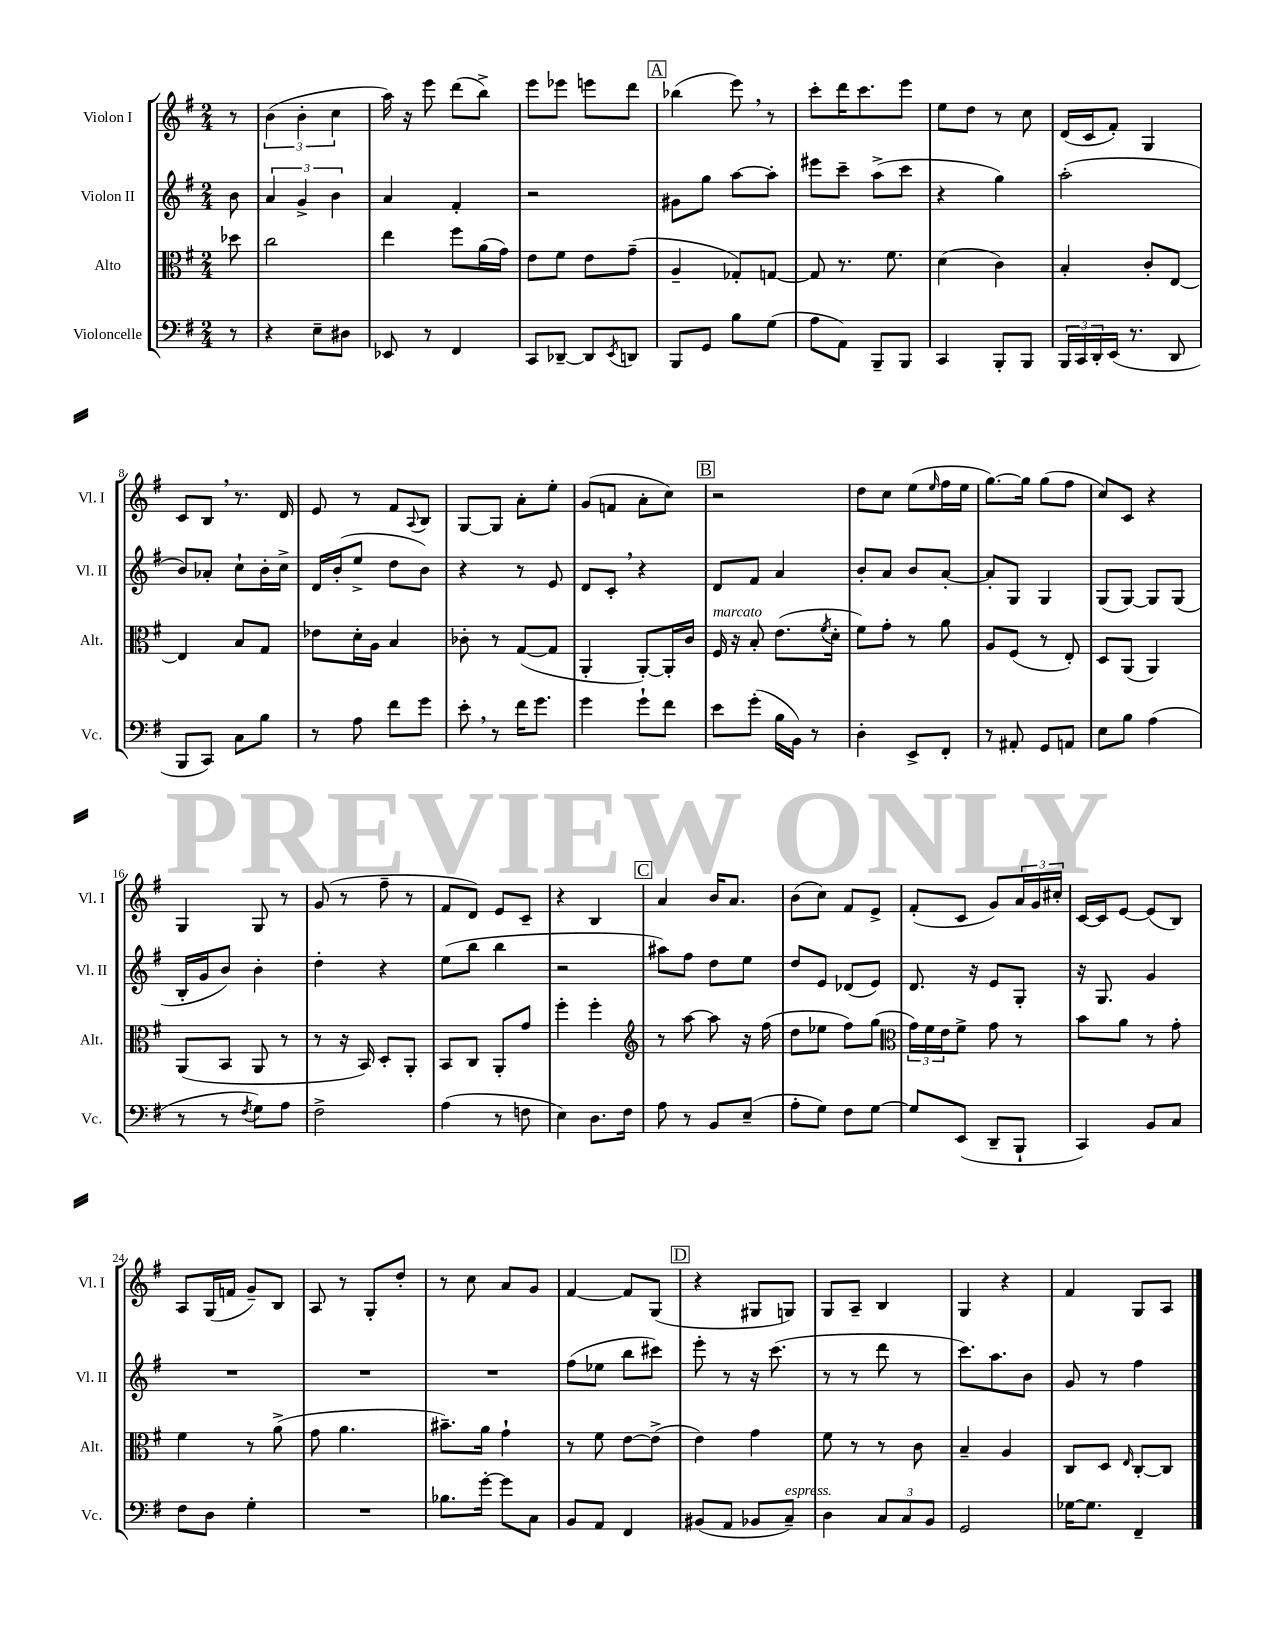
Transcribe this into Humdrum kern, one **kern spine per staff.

**kern	**kern	**kern	**kern
*staff4	*staff3	*staff2	*staff1
*clefF4	*clefC3	*clefG2	*clefG2
*k[f#]	*k[f#]	*k[f#]	*k[f#]
*M2/4	*M2/4	*M2/4	*M2/4
8r	8dd-	8b	8r
=	=	=	=
4r	2cc	6a	(6b
.	.	6g^	6b'
8E~	.	.	.
.	.	6b	6cc
8D#	.	.	.
=	=	=	=
8EE-	4ee	4a	16aa)
.	.	.	16r
8r	.	.	8eee
4FF#	8ff#	4f#'	(8ddd
.	(16a	.	8bb^)
.	16g)	.	.
=	=	=	=
8CC	8e	2r	8eee
[8DD-~	8f#	.	8eee-
8DD-]	8e	.	8eee
8qEE	.	.	.
8DD	(8g~	.	8ddd
=	=	=	=
8BBB	4A~	8g#	(4bb-
8GG	.	8gg	.
8B	8G-')	[8aa	8eee)
(8G	[8G	8aa']	8r
=	=	=	=
8A	8G]	8eee#	8ccc'
8AA)	8.r	8ccc~	16ddd
.	.	.	8.ccc
8BBB~	.	(8aa^	.
.	8.f#	.	.
8BBB	.	8ccc	8eee
=	=	=	=
4CC	(4d	4r	8ee
.	.	.	8dd
8BBB'	4c)	4gg)	8r
8BBB	.	.	8cc
=	=	=	=
24BBB	4B'	(2aa'	(16d
24CC	.	.	.
.	.	.	16c
24DD'	.	.	.
(16EE	.	.	8f#')
8.r	.	.	.
.	8c'	.	4G
8DD	[8E	.	.
=	=	=	=
8BBB	4E]	8b)	8c
8CC)	.	8a-'	8B
8C	8B	8cc`	8.r
8B	8G	16b'	.
.	.	16cc^	16d
=	=	=	=
8r	8e-	16d	8e
.	.	(16b'	.
8A	16d'	8ee^	8r
.	16A	.	.
8f#	4B	8dd	8f#
.	.	.	8qqA
8g	.	8b)	8B
=	=	=	=
8e'	8c-'	4r	[8G
8r	8r	.	8G]
16f#	([8G	8r	8a'
8.g	.	.	.
.	8G]	8e	8ee'
=	=	=	=
4g	4AA'	8d	(8g
.	.	8c'	8f
8g`	[8AA')	4r	8a'
8f#	16AA']	.	8cc)
.	16c	.	.
=	=	=	=
8e	16F#	8d	2r
.	16r	.	.
(8g'	8B'	8f#	.
16B	(8.e	4a	.
16BB)	.	.	.
8r	.	.	.
.	8qf#	.	.
.	16d'	.	.
=	=	=	=
4D'	8f#)	8b'	8dd
.	8g'	8a	8cc
8EE^	8r	8b	(8ee
.	.	.	16qqee
8FF#'	8a	[8a'	16ff#
.	.	.	16ee
=	=	=	=
8r	8A	8a']	[8.gg)
8AA#'	(8F#	8G	.
.	.	.	16gg]
8GG	8r	4G	(8gg
8AA	8E')	.	8ff#
=	=	=	=
8E	8D	(8G	8cc)
8B	(8AA	[8G)	8c
(4A	4AA)	8G]	4r
.	.	(8G	.
=	=	=	=
8r	(8AA	16B'	4G
.	.	16g	.
8r	8BB	8b)	.
8qF#	.	.	.
8G)	8AA	4b'	8G
8A	8r	.	8r
=	=	=	=
2F#^	8r	4dd'	(8g
.	16r	.	8r
.	16BB)	.	.
.	8D'	4r	8ff#~
.	8AA'	.	8r
=	=	=	=
(4A	8BB	(8ee	8f#
.	8C	8bb	8d)
8r	8AA'	4bb	8e
8F	8g	.	8c~
=	=	=	=
4E)	4ff#'	2r	4r
8.D	4ff#'	.	4B
16F#	.	.	.
=	=	=	=
*	*clefG2	*	*
8A	8r	8aa#)	4a
8r	[8aa	8ff#	.
8BB	8aa]	8dd	16b
.	.	.	8.a
(8E~	16r	8ee	.
.	(16ff#	.	.
=	=	=	=
8A'	8dd	8dd	(8b
8G)	8ee-	8e	8cc)
8F#	8ff#)	(8d-	8f#
[8G	(8gg	8e)	8e^
=	=	=	=
*	*clefC3	*	*
8G]	24g)	8.d	(8f#'
.	24f#	.	.
.	24e	.	.
(8EE	8f#^	.	8c
.	.	16r	.
8DD~	8g	8e	8g)
8BBB`	8r	8G'	24a
.	.	.	24g
.	.	.	24cc#'
=	=	=	=
4CC)	8b	16r	[16c
.	.	8.G	16c]
.	8a	.	[8e
8BB	8r	4g	(8e]
8C	8g'	.	8B)
=	=	=	=
8F#	4f#	2r	8A
8D	.	.	(16G
.	.	.	16f
4G'	8r	.	8g~)
.	(8a^	.	8B
=	=	=	=
2r	8g	2r	8A
.	4.a	.	8r
.	.	.	8G'
.	.	.	8dd'
=	=	=	=
8.B-	8.b#~)	2r	8r
.	.	.	8cc
[16g'	16a	.	.
8g]	4g`	.	8a
8C	.	.	8g
=	=	=	=
8BB	8r	(8ff#	[4f#
8AA	8f#	8ee-	.
4FF#	[8e	8bb	8f#]
.	(8e^]	8ccc#)	(8G
=	=	=	=
(8BB#	4e)	8eee'	4r
8AA	.	8r	.
8BB-	4g	16r	8G#
.	.	(8.ccc	.
8C~)	.	.	8G)
=	=	=	=
4D	8f#	8r	8G
.	8r	8r	8A~
12C	8r	8ddd	4B
12C	.	.	.
.	8c	8r	.
12BB	.	.	.
=	=	=	=
2GG	4B~	8.ccc)	4G
.	.	8.aa	.
.	4A	.	4r
.	.	8b	.
=	=	=	=
[16G-	8C	8g	4f#
8.G-]	.	.	.
.	8D	8r	.
.	16qqE	.	.
4FF#~	[8C'	4ff#	8G
.	8C]	.	8A
==	==	==	==
*-	*-	*-	*-
